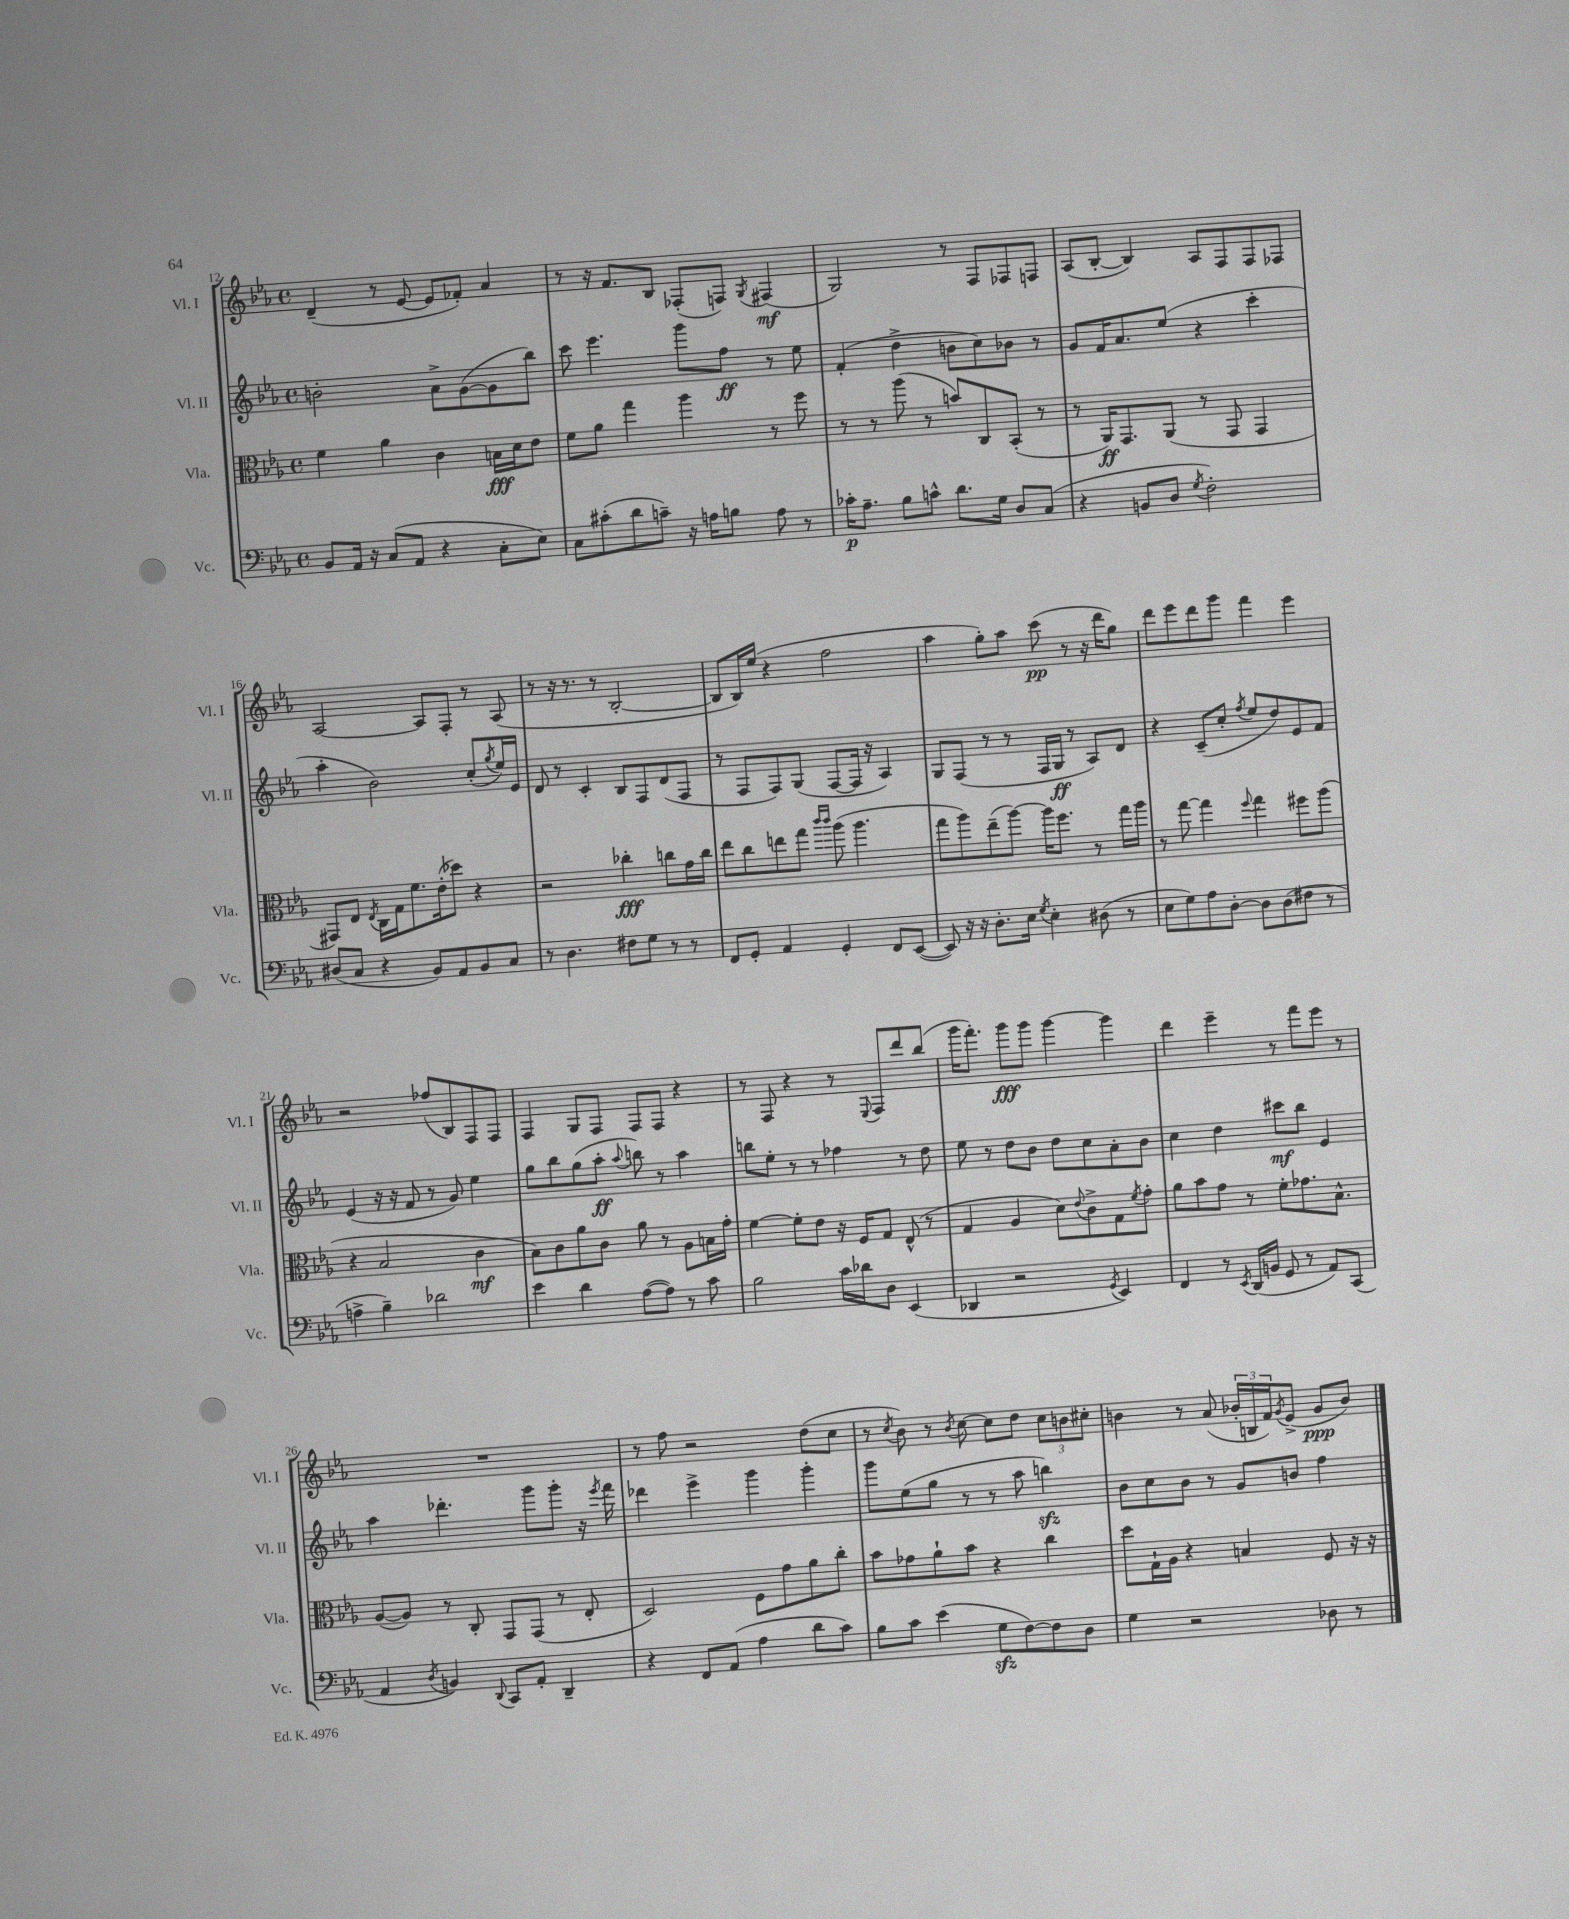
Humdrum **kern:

**kern	**kern	**kern	**kern
*staff4	*staff3	*staff2	*staff1
*clefF4	*clefC3	*clefG2	*clefG2
*k[b-e-a-]	*k[b-e-a-]	*k[b-e-a-]	*k[b-e-a-]
*M4/4	*M4/4	*M4/4	*M4/4
*met(c)	*met(c)	*met(c)	*met(c)
8BB-/L	4f\	2b'\	(4d~/
16AA-/Jk	.	.	.
16r	.	.	.
(8C/L	4a-\	.	8r
8AA-/J	.	.	[8e-/
4r	4c\	8a-^\L	8e-/]L
.	.	([8g\	8f-'/J)
8C'\L	16B\LL	8g\]	4a-/
.	16d\J	.	.
8E-\J)	8e-\J	8bb-\J)	.
=	=	=	=
8C\L	8f\L	8ccc\	8r
(8c#'\	8a-\J	4.eee-\	16r
.	.	.	8.f/L
8d\	4gg\	.	.
8c~\J)	.	.	8B-/J
16r	4aa-\	8ggg\L	(8F-'/L
16A\LK	.	.	.
8B\J	.	8ff\J	8F/J)
.	.	.	8qG/
8A\	8r	8r	(4F#/
8r	8ff\	8ee-\	.
=	=	=	=
16c-'\LK	8r	(4f'/	2G/)
8.A-~\J	.	.	.
.	8r	.	.
8B-\L	(8aa-\	4dd^\	.
8c^^\J	8r	.	.
8.d\L	8b/L)	8b\L	8r
.	8C/	8cc\)	8F/L
16G\Jk	.	.	.
8D/L	(8BB-'/J	8b-\J	8F-/
(8C/J	8r	8r	8F/J
=	=	=	=
4r	8r	8g/L	(8A-/L
.	16AA-/LK)	16f/K	[8B-'/J
.	8.GG/	8.a-/	.
8BB/L	.	.	4B-/])
8D/J	(8AA-/J	(8ee-/J	.
8qG/	.	.	.
2F'\)	8r	4r	8A-/L
.	8GG/	.	8F/
.	4GG/	4ccc'\	8F/
.	.	.	8F-/J
=	=	=	=
(8D#/L	8GG#/L)	4aa-'\	[2A-/
8C/J	8E-/J	.	.
.	8qE-/	.	.
4r	16C\LL	2b-\)	.
.	16G\J	.	.
.	8.f\	.	.
8BB-/L)	.	.	8A-/]L
.	(16e-'\k	.	.
8AA-/	8dd-\J)	.	8F'/J
8BB-/	4r	(8cc'/L	8r
.	.	8qgg/	.
8C/J	.	16ee-/L)	(8A-/
.	.	16e-/JJ	.
=	=	=	=
8r	2r	8d/	8r
4.D\	.	8r	16r
.	.	.	8.r
.	.	4c'/	.
.	.	.	8r
8F#\L	4cc-'\	8B-/L	[2B-'/
8G\J	.	8F/	.
8r	8cc\L	(8d/	.
8r	16g\L	8F/J	.
.	16cc\JJ	.	.
=	=	=	=
8FF/L	8ee-\L	8r	8B-/]L
8GG'/J	8cc\	8F/L	16B-/L)
.	.	.	(16ee-/JJ
4AA-/	8ee\	8F/)	4r
.	8gg\J	(8G/J	.
.	16qqccc/LL	.	.
.	16qqccc/JJ	.	.
4GG'/	(8aa-\	[8F/L	2ff\
.	4.aa-\	16F/]Jk	.
.	.	16r	.
8FF/L	.	4A-/)	.
([8EE-/J	.	.	.
=	=	=	=
8EE-/])	8gg\L	8G/L	4aa-\
16r	8aa-\)	(8F/J	.
16r	.	.	.
8.D'\L	(8ee-~\	8r	8gg'\L)
.	[8aa-\J)	8r	8aa-\J
16E-\Jk	.	.	.
8qG/	.	.	.
4E-'\	16aa-\]LK	16F/LL	(8ccc\
.	8.ff\J	16G/JJ	.
.	.	8r	8r
(8D#\	8r	8A-/L)	16r
.	.	.	16ddd\LK
8r	16gg\LL	8d/J	8gg\J)
.	16aa-\JJ	.	.
=	=	=	=
8E-\L	8r	4r	8ddd\L
8G\)	[8gg\	.	8eee-\
8A-\	4gg\]	(8c~/L	8ddd\
[8D'\J	.	8cc'/J	8ggg\J
.	8qqff/	8qff/	.
8D\]L	4gg\	8ee-/L	4fff\
(8D\	.	8dd/)	.
8F#\J	8ff#\L	8e-/	4eee-\
8r	(8aa-\J	8f/J	.
=	=	=	=
4A^\	4r	(4e-/	2r
4B-~\)	2B-/	16r	.
.	.	16r	.
.	.	8f/	.
2d-\	.	8r	(8ff-/L
.	.	8g/)	8B-/)
.	4c\	4ee-\	8F/
.	.	.	8F/J
=	=	=	=
4e-\	8B-\L)	8gg\L	4F/
.	8c\	8bb-\	.
4d\	8a-\	(8gg\	8G/L
.	8c\J	8aa-'\J	8F/J
.	.	8qqaa-/	.
([8A-\L	8a-\	8bb\)	8F/L
8A-\]J)	8r	8r	8F/J
8r	8A-\L	4aa-\	4r
8c\	16B\L	.	.
.	16g'\JJ	.	.
=	=	=	=
2B-\	[4f\	8bb\L	8r
.	.	8ee-'\J	8F/
.	8f'\]L	8r	4r
.	8e-\J	8r	.
16c\LL	16r	4ff-\	8r
16d-\J	16F/LK	.	.
.	.	.	8qqE-/
8D\J	8G/J	.	8F/L
(4EE-/	(8E-^^/	8r	8ddd/
.	8r	8dd\	(8bb-/J
=	=	=	=
4DD-/	4G/	8ee-\	16ggg\LK
.	.	.	8.fff'\J)
.	.	8r	.
2r	4A-/	8dd\L	8ggg\L
.	.	8b-\J	8ggg\J
.	8d\L)	8dd\L	[4ggg\
.	8qqe-/	.	.
.	8c^\	8cc\	.
8qGG/	.	.	.
4EE-/)	8G\	8a-'\	4ggg\]
.	8qf/	.	.
.	8g'\J	8b-\J	.
=	=	=	=
4FF/	8a-\L	4cc\	4ddd\
.	8b-\	.	.
8r	8g\J	4dd\	4eee-~\
8qEE-/	.	.	.
(16DD/LL	8r	.	.
16BB/JJ	.	.	.
8GG/	8f'\L	8ccc#\L	8r
8r	8.g-\	8bb-\J	8fff\L
8AA-/L)	.	4e-/	8eee-\J
.	8.B-^^\J	.	.
(8CC/J	.	.	8r
=	=	=	=
4AA-/	([8A-/L	4aa-\	1r
.	8A-/]J)	.	.
8qD/	.	.	.
4BB/)	8r	4.ddd-'\	.
.	8C'/	.	.
8qqDD/	.	.	.
8CC/L	8GG/L	.	.
8AA-'/J	(8GG/J	8ggg\L	.
4DD~/	8r	8ggg'\J	.
.	8E-'/	16r	.
.	.	8qeee-/	.
.	.	16fff\	.
=	=	=	=
4r	2D/)	4ddd-\	8r
.	.	.	8ff\
8FF/L	.	4eee-^\	2r
(8AA-/J	.	.	.
4A-\	8F\L	4ggg\	.
.	8g\	.	.
8d\L	8a-\	4ggg'\	(8dd\L
8c\J)	8cc'\J	.	8cc\J
=	=	=	=
8B-\L	8b-\L	8ggg\L	8r
.	.	.	8qcc/
8c\J	8g-\	(8ee-\	8b-\)
(4e-\	8a-`\	8gg\J	8r
.	.	.	8qb-/
.	8b-\J	8r	[8cc\
8G\L	4r	8r	8cc\]L
[8F\)	.	8aa-\	8dd\J
8F\]	4cc\	4bb\)	12cc\L
.	.	.	12b\
8D\J	.	.	.
.	.	.	12cc#'\J
=	=	=	=
4G\	8dd\L	8b-\L	4b\
.	16G`\L	8cc\	.
.	16A-\JJ	.	.
2r	4r	8b-\J	8r
.	.	8r	(8a-/
.	4B/	8g/L	24b-'/LL
.	.	.	24B/
.	.	.	24f/J)
.	.	.	8qg/
.	.	8b/J	(8e-^/J
8D-\	8F/	4ff\	8g/L
8r	16r	.	8b-/J)
.	16r	.	.
==	==	==	==
*-	*-	*-	*-
